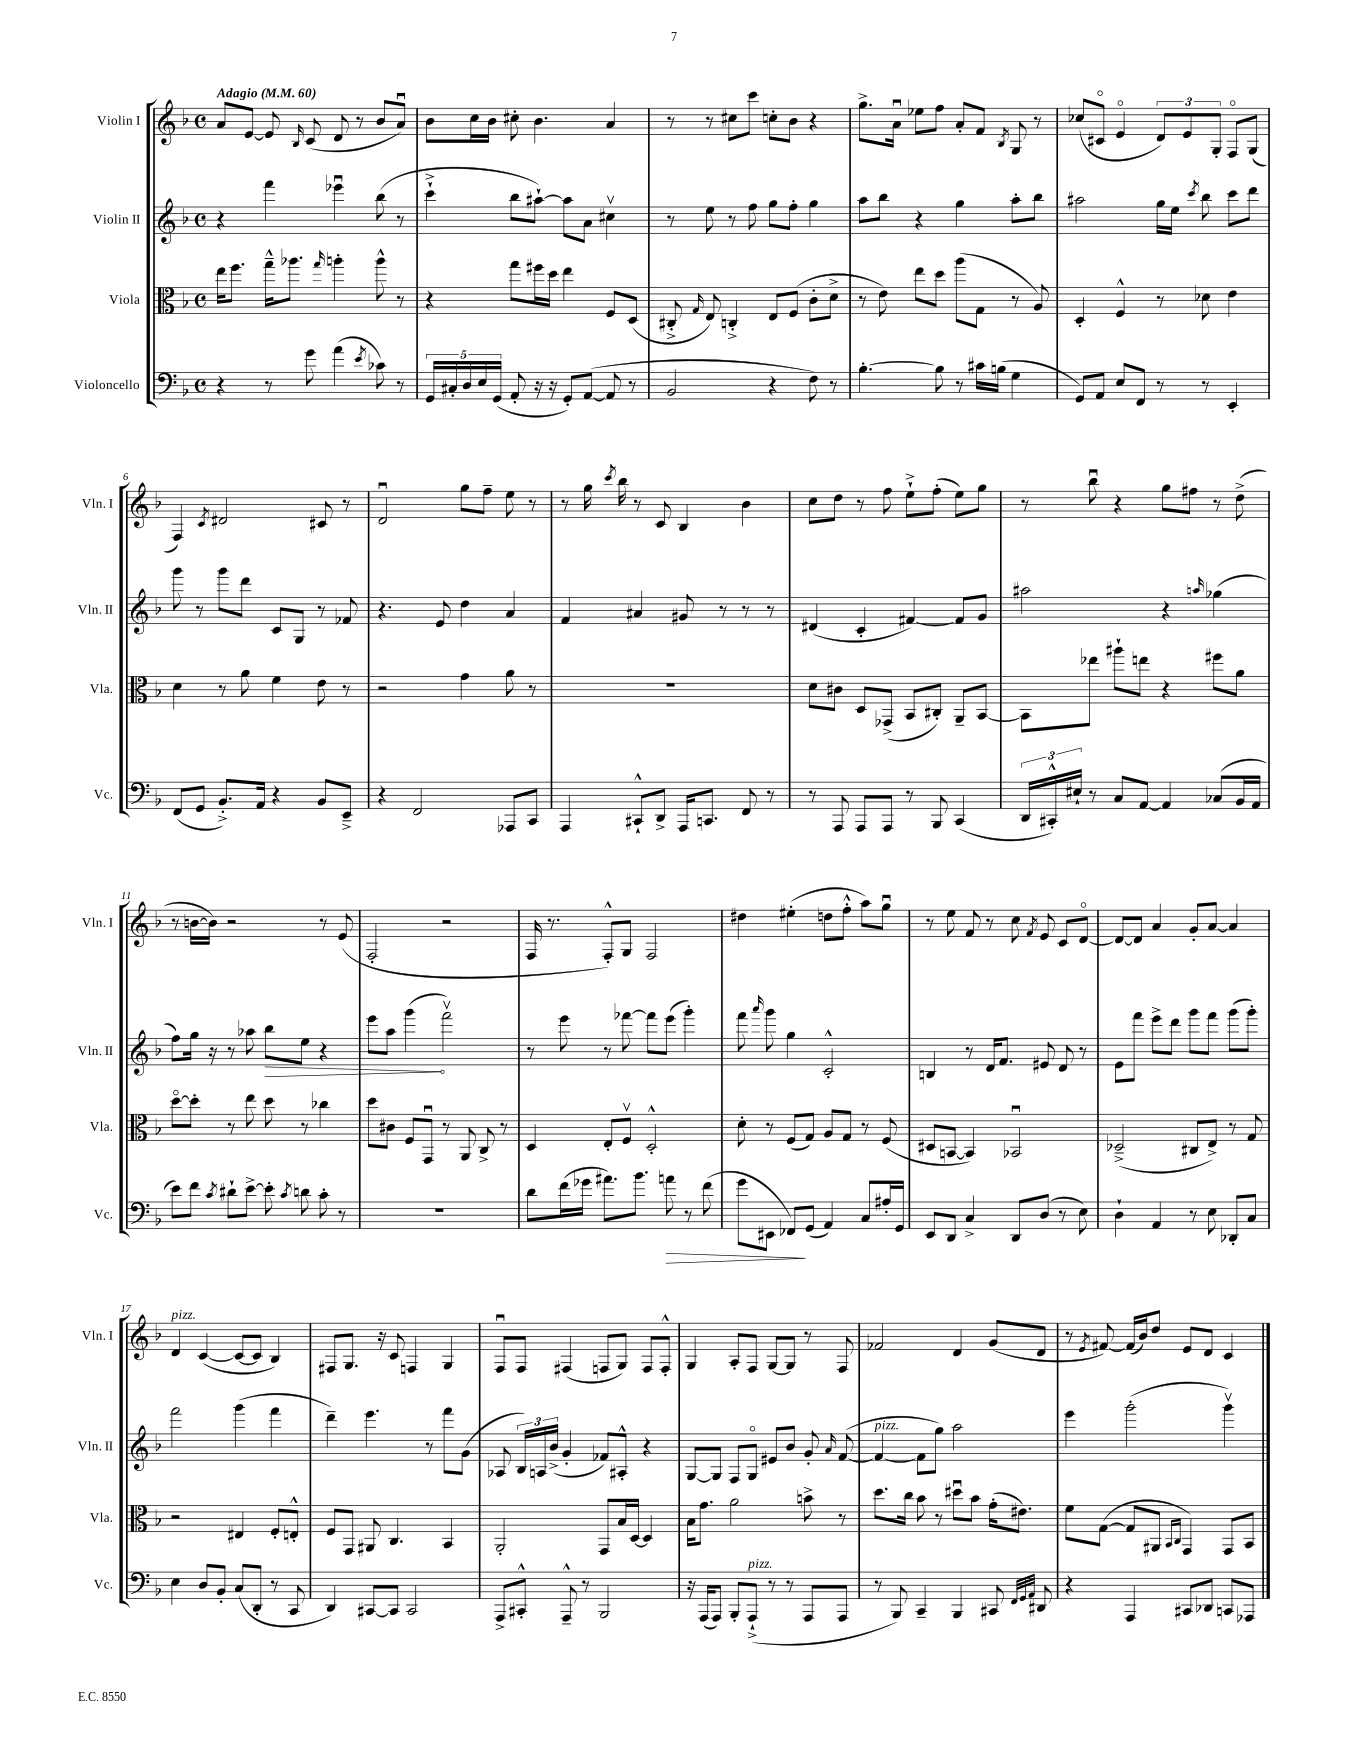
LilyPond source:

<<
\new StaffGroup <<
\new Staff = "s0" \with { instrumentName = "Violin I" shortInstrumentName = "Vln. I" } {
    \clef treble \key f \major \defaultTimeSignature \time 4/4 \tempo "Adagio" 4 = 60
    \autoBeamOff a'8[ e'8]~ e'8 \grace { bes16 } c'8( d'8 r8 bes'8[ a'8]\downbow) |
    bes'8[ c''16 bes'16] cis''8-. bes'4. a'4 |
    r8 r8 cis''8[ c'''8] c''8[-. bes'8] r4 |
    g''8.[-> a'16]\downbow ees''8[ f''8] a'8[-. f'8] \acciaccatura { bes8 } g8 r8 |
    ces''8[( cis'8]\flageolet e'4\flageolet \tuplet 3/2 { d'8[) e'8 g8]-. } f8[\flageolet g8]( |
    f4) \acciaccatura { c'8 } dis'2 cis'8 r8 |
    d'2\downbow g''8[ f''8]-- e''8 r8 |
    r8 g''16 \acciaccatura { c'''8 } bes''16 r8 c'8 bes4 bes'4 |
    c''8[ d''8] r8 f''8 e''8[-!-> f''8]-.( e''8[) g''8] |
    r8 bes''8\downbow r4 g''8[ fis''8] r8 d''8->( |
    r8 b'16[~ b'16]) r2 r8 e'8( |
    f2-. r2 |
    f16 r8. f8[-.-^) g8] f2 |
    dis''4 eis''4-.( d''8[ f''8]-.-^ a''8[) g''8]\downbow |
    r8 e''8 f'8 r8 c''8 \acciaccatura { f'8 } e'8 c'8[ d'8]~\flageolet |
    d'8[~ d'8] a'4 g'8[-. a'8]~ a'4 |
    d'4^\markup { \italic "pizz." } c'4~( c'8[~ c'8] bes4) |
    fis8[ g8.] r16 c'8 f4 g4 |
    f8[\downbow f8] fis4( f8[ g8]) f8[ f8]-.-^ |
    g4 a8[-. f8] g8[~ g8] r8 f8 |
    fes'2 d'4 g'8[( d'8] |
    r8 \acciaccatura { e'8 } fis'8~) fis'16[( bes'16) d''8] e'8[ d'8] c'4 \bar "|." |
}
\new Staff = "s1" \with { instrumentName = "Violin II" shortInstrumentName = "Vln. II" } {
    \clef treble \key f \major \defaultTimeSignature \time 4/4
    \autoBeamOff r4 f'''4 ees'''4\downbow bes''8( r8 |
    c'''4-!-> bes''8[ ais''8]~-!) ais''8[ a'8] cis''4\upbow |
    r8 e''8 r8 f''8 g''8[ f''8]-. g''4 |
    a''8[ bes''8] r4 g''4 a''8[-. bes''8] |
    ais''2 g''16[ e''16] \acciaccatura { c'''8 } bes''8 c'''8[ d'''8] |
    g'''8 r8 g'''8[ d'''8] c'8[ g8] r8 fes'8 |
    r4. e'8 d''4 a'4 |
    f'4 ais'4 gis'8 r8 r8 r8 |
    dis'4( c'4-. fis'4~) fis'8[ g'8] |
    ais''2 r4 \grace { a''16 } ges''4( |
    f''8[) g''16] r16 r8 aes''8 \once \override Hairpin.circled-tip = ##t bes''8[\> e''8] r4 |
    e'''8[ a''8] g'''4\!( f'''2\upbow) |
    r8 e'''8 r8 fes'''8~ fes'''8[ e'''8]( g'''4-.) |
    f'''8 \grace { a'''16 } g'''8 g''4 c'2-.-^ |
    b4 r8 d'16[ f'8.] eis'8 d'8 r8 |
    e'8[ f'''8] e'''8[-> d'''8] g'''8[ f'''8] g'''8[( g'''8]-.) |
    f'''2 g'''4( f'''4 |
    d'''4--) e'''4. r8 f'''8[ g'8]( |
    aes8 \tuplet 3/2 { bes16[) a16 bes'16]->( } g'4-. fes'8[) ais8]-.-^ r4 |
    g8[~ g8] f8[ g8]\flageolet eis'8[ bes'8] g'8-. \grace { a'16 } f'8~( |
    f'4~^\markup { \italic "pizz." } f'8[ g''8]) a''2 |
    e'''4 g'''2-.( g'''4\upbow) \bar "|." |
}
\new Staff = "s2" \with { instrumentName = "Viola" shortInstrumentName = "Vla." } {
    \clef alto \key f \major \defaultTimeSignature \time 4/4
    \autoBeamOff e''16[ f''8.] g''16[---^ aes''8.] \grace { g''16 } a''4-. a''8-^ r8 |
    r4 g''8[ fis''16 d''16] e''4 f8[ d8]( |
    cis8-.-> \grace { g16 } e8) c4-.-> e8[ f8]( c'8[-. d'8]-> |
    r8 e'8) e''8[ d''8] a''8[( g8] r8 a8) |
    d4-. f4-^ r8 des'8 e'4 |
    d'4 r8 a'8 f'4 e'8 r8 |
    r2 g'4 a'8 r8 |
    R1 |
    d'8[ cis'8] d8[ ges,8]->( bes,8[ cis8]-.) a,8[-- bes,8]~ |
    bes,8[ ees''8] ais''8[-! e''8] r4 fis''8[ a'8] |
    d''8[~\flageolet d''8]-. r8 e''8 d''8 r8 ces''4 |
    d''8[ cis'8] f8[ g,8]\downbow r8 a,8 c8-> r8 |
    d4 e8[-. f8]\upbow d2-.-^ |
    d'8-. r8 f8[( g8]) a8[ g8] r8 f8( |
    dis8[ b,8]~ b,4) bes,2\downbow |
    des2--->( cis8[ e8]->) r8 g8 |
    r2 eis4 f8[-. e8]-.-^ |
    f8[ g,8] ais,8 c4. bes,4 |
    a,2-. g,8[ bes16 d16]~ d4 |
    bes16[ g'8.] a'2 b'8-> r8 |
    d''8.[ c''16] bes'8 r8 dis''8[\downbow bes'8] g'16[-.( eis'8.]) |
    f'8[ g8]~( g8[ ais,8] \grace { bes,16[ c16] } g,4) g,8[ bes,8] \bar "|." |
}
\new Staff = "s3" \with { instrumentName = "Violoncello" shortInstrumentName = "Vc." } {
    \clef bass \key f \major \defaultTimeSignature \time 4/4
    \autoBeamOff r4 r8 g'8 a'4( \acciaccatura { e'8 } ces'8) r8 |
    \tuplet 5/4 { g,16[ cis16-. d16 e16 g,16]( } a,8-. r16 r16 g,8[-.) a,8]~( a,8 r8 |
    bes,2 r4 f8) r8 |
    bes4.~-. bes8 r8 cis'16[ b16]( g4 |
    g,8[) a,8] e8[ f,8] r8 r8 e,4-. |
    f,8[( g,8] bes,8.[-.->) a,16] r4 bes,8[ e,8]---> |
    r4 f,2 aes,,8[ c,8] |
    a,,4 cis,8[-!-^ d,8]-> a,,16[ c,8.] f,8 r8 |
    r8 a,,8 a,,8[ a,,8] r8 bes,,8 c,4( |
    \tuplet 3/2 { d,16[ cis,16-.-^) eis16]-! } r8 c8[ a,8]~ a,4 ces8[( bes,16 a,16] |
    e'8[) f'8] \acciaccatura { c'8 } dis'8[-! e'8]~-> e'8-. \acciaccatura { c'8 } d'8 c'8-. r8 |
    R1 |
    d'8[ f'16( ges'16] ais'8.[) bes'8.] a'8\> r8 f'8( |
    g'8[ eis,8] fes,8[\!) g,8]( a,4) c8[ ais16-. g,16] |
    e,8[ d,8] c4-> d,8[ d8]( r8 e8) |
    d4-! a,4 r8 e8 des,8[-. c8] |
    e4 d8[ bes,8]-. c8[( d,8]-. r8 c,8 |
    d,4) cis,8[~ cis,8] cis,2 |
    a,,8[-> cis,8]-.-^ a,,8---^ r8 bes,,2 |
    r16 a,,16[( a,,8]) bes,,8[-. a,,8]-!->^\markup { \italic "pizz." }( r8 r8 a,,8[ a,,8] |
    r8 bes,,8) c,4-- bes,,4 cis,8 \grace { f,32[ g,32 a,32] } dis,8 |
    r4 a,,4 cis,8[ des,8] c,8[ aes,,8] \bar "|." |
}
>>
>>
